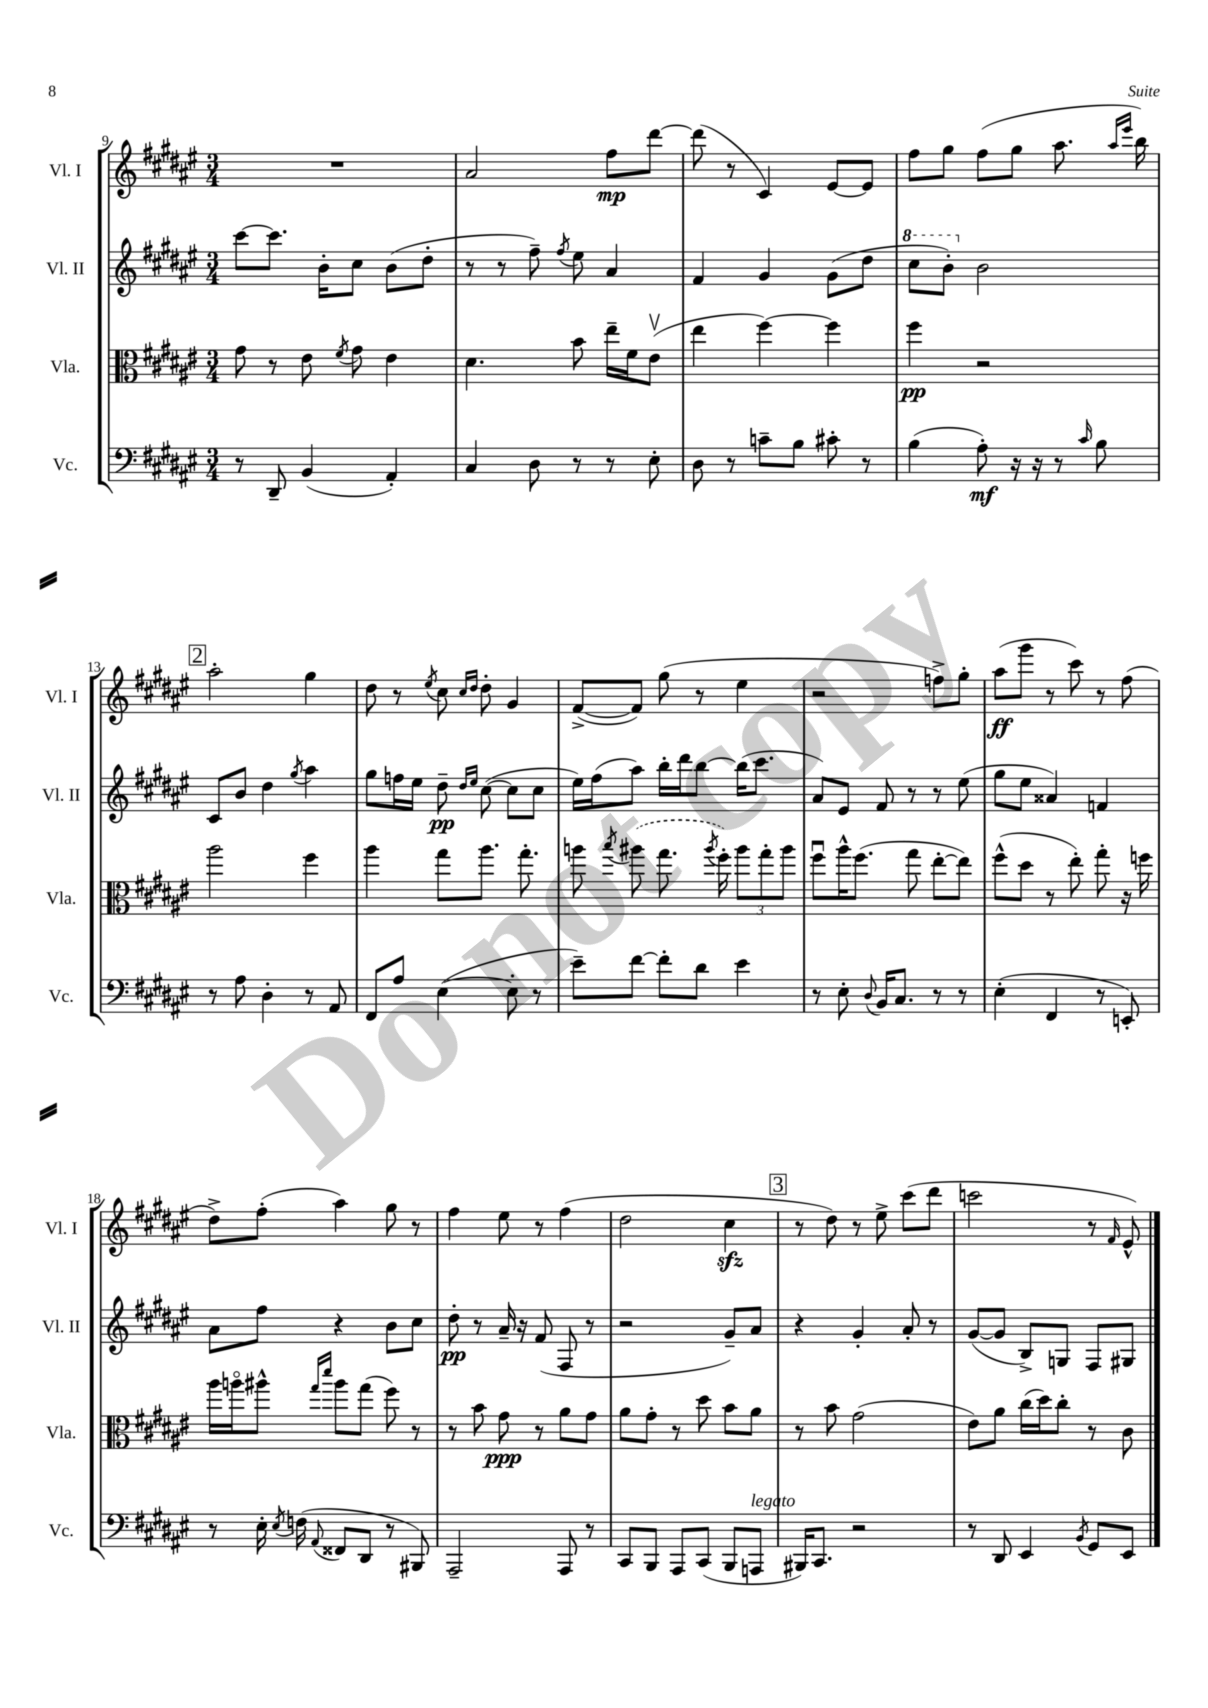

**kern	**kern	**kern	**kern
*staff4	*staff3	*staff2	*staff1
*clefF4	*clefC3	*clefG2	*clefG2
*k[f#c#g#d#a#e#]	*k[f#c#g#d#a#e#]	*k[f#c#g#d#a#e#]	*k[f#c#g#d#a#e#]
*M3/4	*M3/4	*M3/4	*M3/4
8r	8g#\	[8ccc#\L	2.r
8DD#~/	8r	8.ccc#\]J	.
(4BB/	8e#\	.	.
.	.	16b'\LK	.
.	8qf#/	.	.
.	8g#\	8cc#\J	.
4AA#'/)	4e#\	(8b\L	.
.	.	8dd#'\J	.
=	=	=	=
4C#/	4.d#\	8r	2a#/
.	.	8r	.
8D#\	.	8ff#~\)	.
.	.	8qff#/	.
8r	8b\	8ee#\	.
8r	16ee#~\LL	4a#/	8ff#\L
.	16f#\J	.	.
8E#'\	(8e#v\J	.	[8ddd#\J
=	=	=	=
8D#\	4ee#\	4f#/	(8ddd#\]
8r	.	.	8r
8c~\L	[4ff#\)	4g#/	4c#/)
8B\J	.	.	.
8c#'\	4ff#\]	(8g#\L	[8e#/L
8r	.	8dd#\J	8e#/]J
=	=	=	=
(4B\	4ff#\	8ccc#\L	8ff#\L
.	.	8bb'\J)	8gg#\J
8A#'\)	2r	2b\	(8ff#\L
16r	.	.	8gg#\J
16r	.	.	.
8r	.	.	8.aa#\
16qqc#/	.	.	.
8B\	.	.	.
.	.	.	16qqaa#/LL
.	.	.	16qqeee#/JJ
.	.	.	16bb\)
=	=	=	=
8r	2aa#\	8c#/L	2aa#'\
8A#\	.	8b/J	.
4D#'\	.	4dd#\	.
.	.	8qgg#/	.
8r	4ff#\	4aa#\	4gg#\
8AA#/	.	.	.
=	=	=	=
8FF#/L	4aa#\	8gg#\L	8dd#\
8A#/J	.	16ff\L	8r
.	.	16ee#\JJ	.
.	.	.	8qee#/
([4E#\	8gg#\L	8dd#~\	8cc#\
.	.	16qqdd#/LL	16qqcc#/LL
.	.	16qqee#/JJ	16qqdd#/JJ
.	8.aa#\J	([8cc#\	8dd#'\
8E#'\]	.	8cc#\]L	4g#/
.	8.gg#'\	.	.
8r	.	8cc#\J	.
=	=	=	=
8e#~\L)	8aa\	16ee#\LL)	([8f#^/L
.	.	(16ff#\J	.
.	8qbb/	.	.
[8f#\J	(8aa#\	8aa#\J)	8f#/]J)
8f#'\]L	8.gg#\	16bb'\LL	(8gg#\
.	.	16ddd#\J	.
8d#\J	.	[8bb\J	8r
.	8qaa#/	.	.
.	16ff#'\)	.	.
4e#\	12aa#\L	(16bb\]LK	4ee#\
.	.	8.ccc#\J	.
.	12gg#'\	.	.
.	12aa#\J	.	.
=	=	=	=
8r	8ff#u\L	8a#/L)	2r
8E#'\	16aa#^^\K	8e#/J	.
.	(8.ff#\J	.	.
8qqD#/	.	.	.
16BB/LK	.	8f#/	.
8.C#/J	.	.	.
.	8gg#\	8r	.
8r	[8ee#'\L	8r	8ff^\L)
8r	8ee#\]J)	(8ee#\	8gg#'\J
=	=	=	=
(4E#'\	(8ff#^^\L	8gg#\L	(8aa#\L
.	8dd#\J	8ee#\J	8ggg#\J
4FF#/	8r	4a##/)	8r
.	8ee#'\)	.	8ccc#\)
8r	8gg#'\	4f/	8r
8EE'/)	16r	.	(8ff#\
.	16ff\	.	.
=	=	=	=
8r	16aa#\LL	8a#\L	8dd#^\L)
.	16aao\J	.	.
16E#'\	8aa#^^\J	8ff#\J	(8ff#'\J
8qE#/	.	.	.
(16F\	.	.	.
.	16qqgg#/LL	.	.
8qqAA#/	16qqddd#/JJ	.	.
8FF##/L	8aa#\L	4r	4aa#\)
8DD#/J	(8gg#\J	.	.
8r	8ff#\)	8b\L	8gg#\
8BBB#/)	8r	8cc#\J	8r
=	=	=	=
2AAA#~/	8r	8dd#'\	4ff#\
.	8b\	8r	.
.	8g#\	16a#~/	8ee#\
.	.	16r	.
.	8r	(8f#/	8r
8AAA#/	8a#\L	8F#/	(4ff#\
8r	8g#\J	8r	.
=	=	=	=
8CC#/L	8a#\L	2r	2dd#\
8BBB/J	8g#'\J	.	.
8AAA#/L	8r	.	.
(8CC#/J	8dd#\	.	.
8BBB/L	8b\L	8g#~/L)	4cc#\
8AAA/J	8a#\J	8a#/J	.
=	=	=	=
16BBB#/LK)	8r	4r	8r
8.CC#/J	.	.	.
.	8b\	.	8dd#\)
2r	(2g#\	4g#'/	8r
.	.	.	8ee#^\
.	.	8a#'/	(8ccc#\L
.	.	8r	8ddd#\J
=	=	=	=
8r	8e#\L)	([8g#/L	2ccc\
8DD#/	8a#\J	8g#/]J	.
4EE#/	(16cc#\LL	8B^/L)	.
.	16dd#\J)	.	.
.	8cc#'\J	8G/J	.
8qBB/	.	.	.
8GG#/L	8r	8F#/L	8r
.	.	.	16qqf#/
8EE#/J	8c#\	8G#/J	8e#^^/)
==	==	==	==
*-	*-	*-	*-
